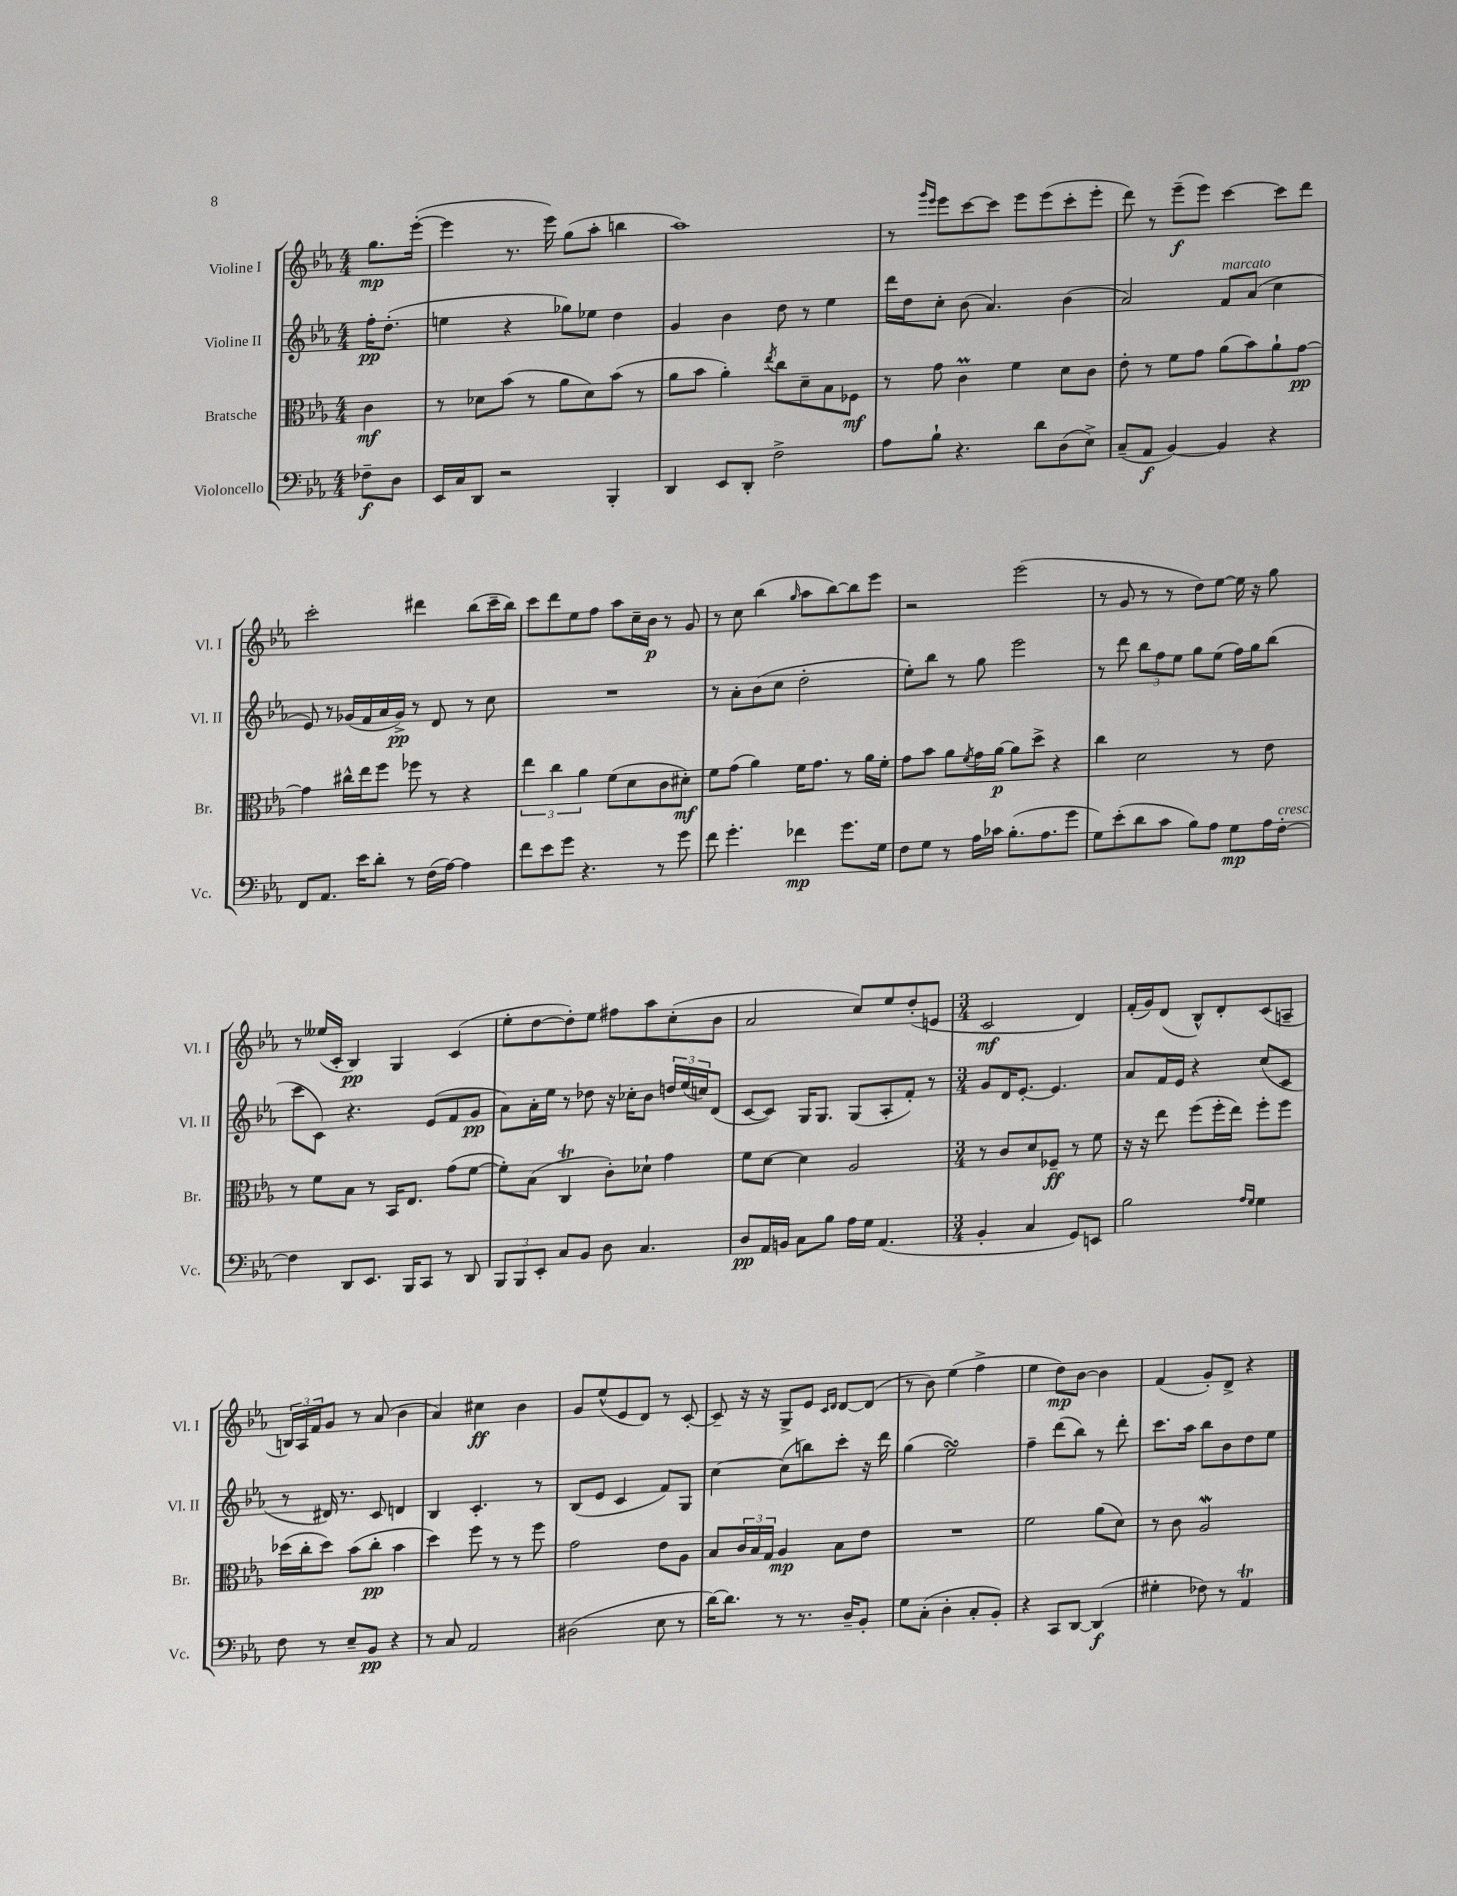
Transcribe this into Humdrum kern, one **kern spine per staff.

**kern	**kern	**kern	**kern
*staff4	*staff3	*staff2	*staff1
*clefF4	*clefC3	*clefG2	*clefG2
*k[b-e-a-]	*k[b-e-a-]	*k[b-e-a-]	*k[b-e-a-]
*M4/4	*M4/4	*M4/4	*M4/4
8F-~	4c	16ff'	8.gg
.	.	(8.dd'	.
8D	.	.	.
.	.	.	([16eee-'
=	=	=	=
16EE-	8r	4ee	4eee-]
16C	.	.	.
8DD	8d-	.	.
2r	(8b-	4r	8.r
.	8r	.	.
.	.	.	16eee-)
.	8a-	8gg-)	(8gg
.	8d-)	8ee-	8aa-'
4BBB-'	(8b-	4dd	4bb
.	8r	.	.
=	=	=	=
4DD	8a-	4g	1aa-)
.	8b-	.	.
8EE-	4a-')	4b-	.
8DD'	.	.	.
.	8qee-	.	.
2F^	8cc	8dd	.
.	8d~	8r	.
.	8B-	4ee-	.
.	8F-	.	.
=	=	=	=
8A-	8r	16ddd	8r
.	.	16dd	.
.	.	.	16qqggg
.	.	.	16qqeee-
8B-`	8g	8cc'	8eee-
4.r	4c	(8b-	[8ccc
.	.	4.a-)	8ccc]
.	4f	.	8eee-
8d	.	.	(8eee-
(8D	8d	(4b-	8ccc'
8E-^)	8c	.	8eee-'
=	=	=	=
(8C~	8e-'	2a-)	8ddd)
8AA-	8r	.	8r
[4BB-)	8f	.	(8eee-~
.	8g	.	8eee-)
4BB-]	(8a-	8f	[4ccc
.	8b-)	(8a-	.
4r	8a-`	4cc	8ccc]
.	[8g	.	8ddd
=	=	=	=
8FF	4g]	8e-)	2ccc'
8.AA-	.	8r	.
.	16cc#^^	(16g-	.
16e-	16ee-	16f	.
8d'	8ff	16a-	.
.	.	16g-^)	.
8r	8ff-	8r	4ddd#
(16F	8r	8d	.
[16A-)	.	.	.
4A-]	4r	8r	(8bb-
.	.	8cc	16ccc~
.	.	.	16bb-)
=	=	=	=
8f	6ee-	1r	8ccc
8e-	.	.	8ddd
.	6cc	.	.
8g	.	.	8ee-
.	6a-	.	.
4.r	.	.	8ff
.	(8f	.	8aa-
.	8d	.	16cc~
.	.	.	16b-
8r	8c	.	8r
8g	8d#')	.	8g
=	=	=	=
8f	8f	8r	8r
4.g'	(8g	8a-'	8cc
.	4a-)	(8b-	(4bb-
.	.	8cc	.
.	.	.	16qqgg
4f-	16f	2dd'	8aa-
.	8.g	.	.
.	.	.	[8bb-)
8.g	8r	.	8bb-]
.	16a-	.	8eee-
16G	16f'	.	.
=	=	=	=
8F	8g	8ee-')	2r
8G	8b-	8bb-	.
8r	8a-	8r	.
.	8qf	.	.
16A-	16g	8gg	.
16c-	[16a-	.	.
(8.B-'	8a-]	2eee-	(2eee-
.	8dd^	.	.
8.A-	.	.	.
.	4r	.	.
8g	.	.	.
=	=	=	=
8G)	4cc	8r	8r
(8e-'	.	8ddd	8g
8d	2d	12bb-	8r
.	.	12ff	.
8c	.	.	8r
.	.	12ee-	.
8B-)	.	8gg	8dd)
8A-	.	(8ee-	[8ee-
8G	8r	16ff)	16ee-]
.	.	16gg	16r
16A-	8e-	(8bb-	8gg
[16F'	.	.	.
=	=	=	=
4F]	8r	8ccc	8r
.	8f	8c)	(16ee--
.	.	.	16c'
8DD	8B-	4.r	4B-)
8.EE-	8r	.	.
.	16BB-	.	4G
16BBB-	8.E-	.	.
8CC	.	(8e-	.
8r	(8g	8f	(4c
8DD	[8f	8g	.
=	=	=	=
12BBB-	8f'])	8a-)	8ee-'
12BBB-	.	.	.
.	(8B-	16a-'	[8dd
12EE-'	.	.	.
.	.	16ee-	.
8C	4C	8r	8dd'])
8BB-	.	8dd-	8ee-
8D	8c')	16r	8ff#
.	.	16cc-'	.
4.C	8d-`	8b-	8aa-
.	4g	24dd	(8cc'
.	.	(24ee-	.
.	.	24cc)	.
.	.	(8d	8b-
=	=	=	=
8D	8f	[8c	2a-
16AA-	[8d	8c])	.
16BB	.	.	.
8C	4d]	16G	.
.	.	8.G	.
8B-	.	.	.
16A-	2A-	(8G	8cc)
16G	.	.	.
(4.AA-	.	8A-'	8ee-
.	.	8f')	(8dd'
.	.	8r	8e
=	=	=	=
*M3/4	*M3/4	*M3/4	*M3/4
4BB-'	8r	8g	2c
.	8c	16d	.
.	.	[8.e-'	.
4C	8d	.	.
.	8F-~	4.e-]	.
8GG)	8r	.	4d)
8EE	8f	.	.
=	=	=	=
2B-	16r	8a-	(16f'
.	16r	.	16g)
.	8ee-	16f	(8d
.	.	16e-	.
.	(8ff	4r	8B-^^)
.	16ff'	.	8d'
.	16ee-)	.	.
16qqA-	.	.	.
16qqG	.	.	.
4G	8ff'	(8cc	(8c
.	8ff	8c	8A~
=	=	=	=
8F	(16dd-	8r	24B)
.	.	.	24A-
.	16cc'	.	.
.	.	.	24f
8r	8dd-)	16d#)	8g
.	.	8.r	.
8E-~	(8b-	.	8r
8BB-	8cc'	8c	(8a-
4r	4b-	4d	4b-
=	=	=	=
8r	4dd)	4B-	4a-)
8C	.	.	.
2AA-	8ff	4.c'	4cc#
.	8r	.	.
.	8r	.	4b-
.	8ff	8r	.
=	=	=	=
(2D#	2g	(8B-	8g
.	.	8e-	(8ee-^^
.	.	4c	8e-
.	.	.	8d)
8E-	8e-	8f)	8r
8r	8A-	8G	[8c'
=	=	=	=
[16d)	8B-	[4cc	8c~]
8.d]	.	.	.
.	24c	.	16r
.	24B-	.	.
.	.	.	16r
.	24G	.	.
8r	4A-	(8cc]	8G^
8.r	.	8bb)	8e-
.	.	.	16qqc
.	.	.	16qqd
.	8B-	8ccc'	[8d
16D~	.	.	.
8BB-'	8e-	16r	(8d]
.	.	16ddd	.
=	=	=	=
8G	2.r	(4gg	8r
(8C'	.	.	8b-)
4D'	.	2ee-)	(4ee-
8C'	.	.	4ff^
8BB-')	.	.	.
=	=	=	=
4r	2f	4ff~	4ee-
8CC	.	(8ddd	8dd)
[8DD	.	8bb-)	[8b-
(4DD]	(8a-	8r	4b-]
.	8d)	8ddd'	.
=	=	=	=
4G#'	8r	8.ccc	(4f
.	8c	.	.
.	.	16aa-	.
8F-)	2A-	8bb-	8g')
8r	.	8b-	8d^
4AA-	.	8dd	4r
.	.	8ee-	.
==	==	==	==
*-	*-	*-	*-
